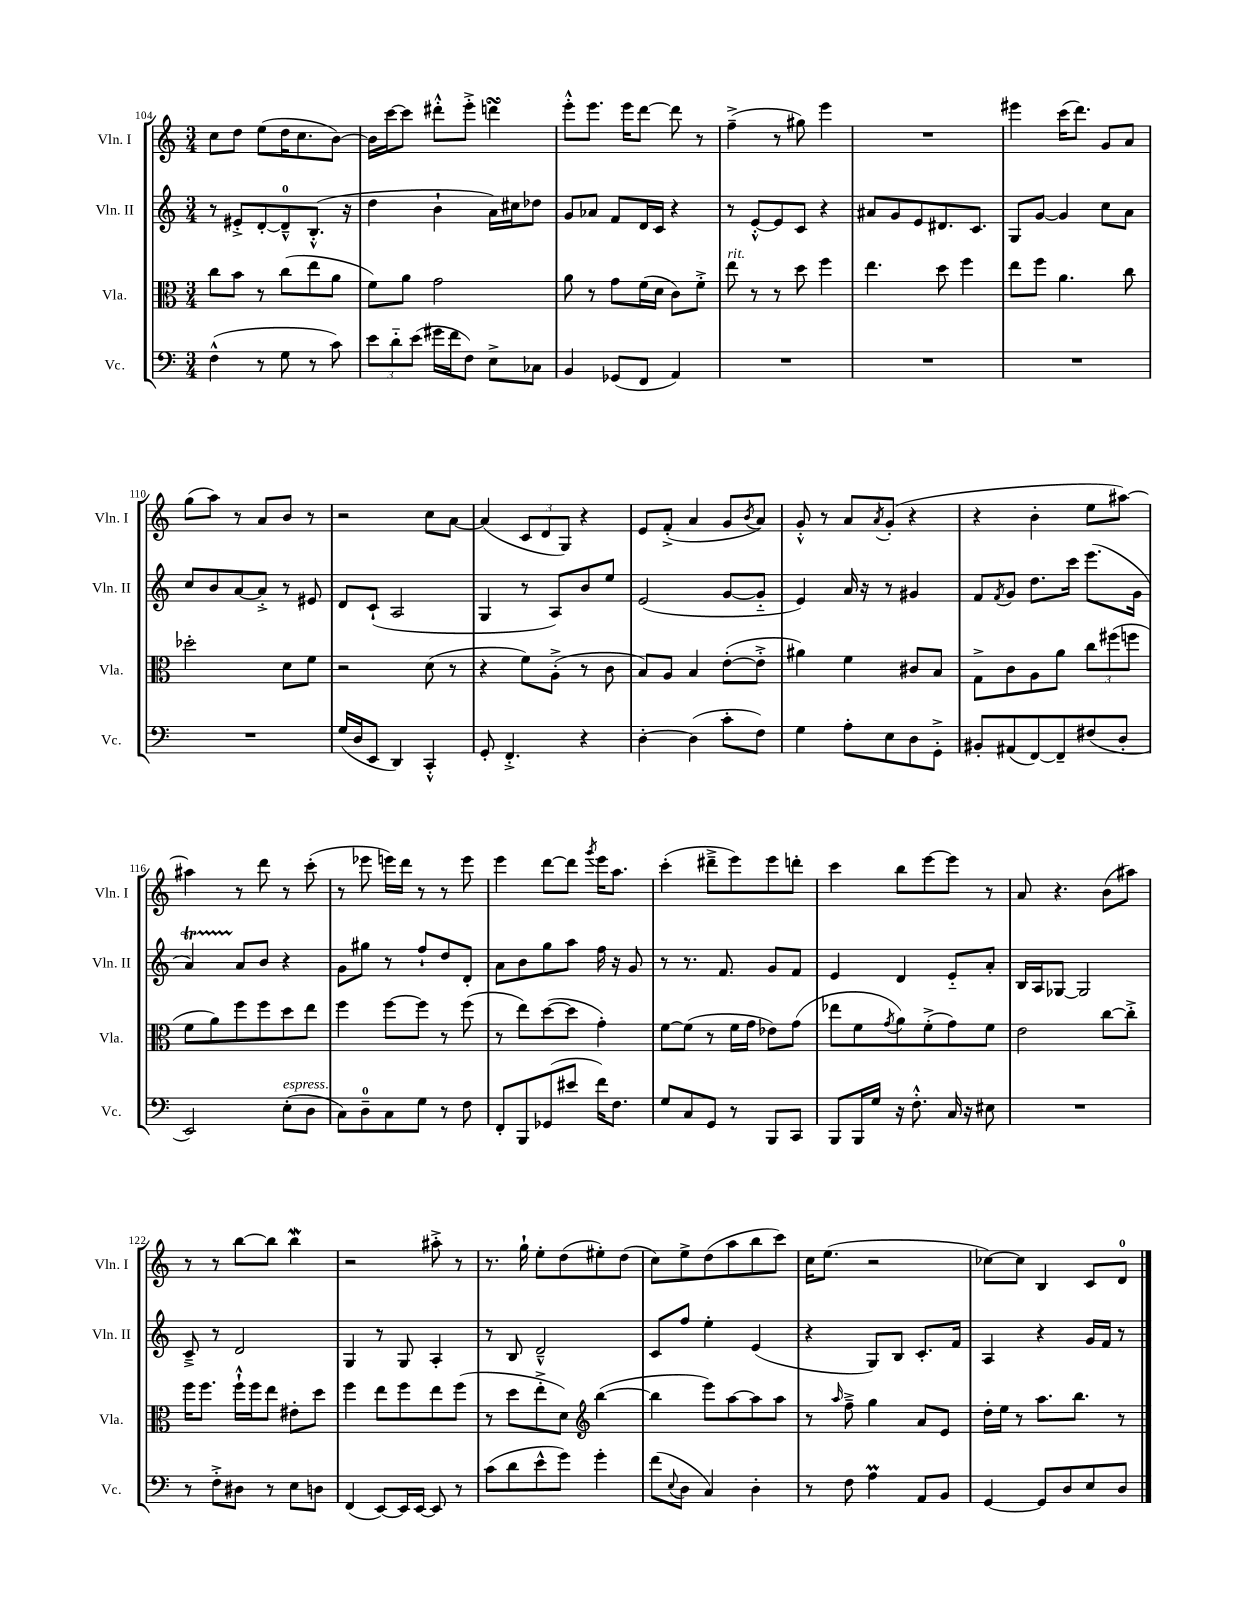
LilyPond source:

<<
\new StaffGroup <<
\new Staff = "s0" \with { instrumentName = "Vln. I" shortInstrumentName = "Vln. I" } {
    \clef treble \key c \major \numericTimeSignature \time 3/4
    c''8 d''8 e''8( d''16 c''8. b'8~) |
    b'16 c'''16~ c'''8 dis'''8-.-^ e'''8-.-> d'''4\turn |
    e'''8-.-^ e'''8. e'''16 d'''8~ d'''8 r8 |
    f''4--->( r8 gis''8) e'''4 |
    R2. |
    eis'''4 c'''16( d'''8.) g'8 a'8 |
    g''8( a''8) r8 a'8 b'8 r8 |
    r2 c''8 a'8~ |
    a'4( \tuplet 3/2 { c'8 d'8 g8) } r4 |
    e'8 f'8-.->( a'4 g'8 \acciaccatura { b'8 } a'8) |
    g'8-.-^ r8 a'8 \acciaccatura { a'8 } g'8-.( r4 |
    r4 b'4-. e''8 ais''8~) |
    ais''4 r8 d'''8 r8 c'''8-.( |
    r8 ees'''8 e'''16) d'''16 r8 r8 e'''8 |
    e'''4 d'''8~ d'''8 \acciaccatura { g'''8 } e'''16 a''8. |
    c'''4-.( dis'''8---> e'''8) e'''8 d'''8-. |
    c'''4 b''8 e'''8~ e'''8 r8 |
    a'8 r4. b'8( ais''8) |
    r8 r8 b''8~ b''8 b''4\mordent |
    r2 ais''8-.-> r8 |
    r8. g''16-! e''8-. d''8( eis''8-.) d''8( |
    c''8) e''8-> d''8( a''8 b''8 c'''8) |
    c''16 e''8.( r2 |
    ces''8~) ces''8 b4 c'8 d'8-0 \bar "|." |
}
\new Staff = "s1" \with { instrumentName = "Vln. II" shortInstrumentName = "Vln. II" } {
    \clef treble \key c \major \numericTimeSignature \time 3/4
    r8 eis'8-.-> d'8~-. d'8-0---^ b8.-.-^( r16 |
    d''4 b'4-! a'16) cis''16 des''8 |
    g'8 aes'8 f'8 d'16 c'16 r4 |
    r8 e'8~-.-^ e'8 c'8 r4 |
    ais'8 g'8 e'8 dis'8. c'8. |
    g8 g'8~ g'4 c''8 a'8 |
    c''8 b'8 a'8~ a'8-.-> r8 eis'8 |
    d'8 c'8-!( a2 |
    g4 r8 a8) b'8 e''8 |
    e'2( g'8~ g'8-_ |
    e'4) a'16 r16 r8 gis'4 |
    f'8 \acciaccatura { f'8 } g'8 d''8. c'''16 e'''8.( g'16 |
    a'4\startTrillSpan) a'8\stopTrillSpan b'8 r4 |
    g'8 gis''8 r8 f''8-! d''8 d'8-. |
    a'8 b'8 g''8 a''8 f''16 r16 g'8 |
    r8 r8. f'8. g'8 f'8 |
    e'4 d'4 e'8-_ a'8-. |
    b16 a16 ges8~ ges2 |
    c'8---> r8 d'2 |
    g4 r8 g8 a4-. |
    r8 b8 d'2---^ |
    c'8 f''8 e''4-. e'4( |
    r4 g8) b8 c'8.-. f'16 |
    a4 r4 g'16 f'16 r8 \bar "|." |
}
\new Staff = "s2" \with { instrumentName = "Vla." shortInstrumentName = "Vla." } {
    \clef alto \key c \major \numericTimeSignature \time 3/4
    c''8 b'8 r8 c''8( e''8 a'8 |
    f'8) a'8 g'2 |
    a'8 r8 g'8 f'16( d'16 c'8) f'8-.-> |
    e''8^\markup { \italic "rit." } r8 r8 d''8 f''4 |
    e''4. d''8 f''4 |
    e''8 f''8 a'4. c''8 |
    des''2-. d'8 f'8 |
    r2 d'8( r8 |
    r4 f'8) a8-.->( r8 c'8 |
    b8) a8 b4 e'8~-.( e'8-.-> |
    ais'4) f'4 cis'8 b8 |
    g8-> c'8 a8 a'8 \tuplet 3/2 { c''8 fis''8( f''8 } |
    f'8 a'8) f''8 f''8 d''8 e''8 |
    f''4 f''8~ f''8 r8 f''8( |
    r8 e''8) d''8~( d''8 g'4-.) |
    f'8~ f'8( r8 f'16 g'16 ees'8) g'8( |
    ees''8 f'8 \acciaccatura { g'8 } a'8) f'8-.->( g'8) f'8 |
    e'2 c''8~ c''8-.-> |
    f''16 f''8. f''16-!-^ f''16 e''8 eis'8-. d''8 |
    f''4 e''8 f''8 e''8 f''8( |
    r8 d''8 e''8-.-> d'8) \clef treble b''4~( |
    b''4 e'''8) a''8~ a''8 a''8 |
    r8 \grace { a''16 } f''8---> g''4 a'8 e'8 |
    d''16-. e''16 r8 a''8. b''8. r8 \bar "|." |
}
\new Staff = "s3" \with { instrumentName = "Vc." shortInstrumentName = "Vc." } {
    \clef bass \key c \major \numericTimeSignature \time 3/4
    f4-^( r8 g8 r8 c'8) |
    \tuplet 3/2 { e'8 d'8-_ e'8( } gis'16 f'16 f8) e8-> ces8 |
    b,4 ges,8( f,8 a,4) |
    R2. |
    R2. |
    R2. |
    R2. |
    g16( d16 e,8 d,4) c,4-.-^ |
    g,8-. f,4.-.-> r4 |
    d4~-. d4( c'8-. f8) |
    g4 a8-. e8 d8 g,8-.-> |
    bis,8-. ais,8( f,8~) f,8-- fis8( d8-. |
    e,2) e8-.^\markup { \italic "espress." }( d8 |
    c8) d8-0-- c8 g8 r8 f8 |
    f,8-. b,,8 ges,8( eis'8 f'16) f8. |
    g8 c8 g,8 r8 b,,8 c,8 |
    b,,8 b,,16 g16 r16 f8.-.-^ c16 r16 eis8 |
    R2. |
    r8 f8-.-> dis8 r8 e8 d8 |
    f,4( e,8~) e,16 e,16~ e,8 r8 |
    c'8( d'8 e'8-^ g'8) g'4-. |
    f'8( \appoggiatura { e8 } d8 c4) d4-. |
    r8 f8 a4\prall a,8 b,8 |
    g,4~ g,8 d8 e8 d8 \bar "|." |
}
>>
>>
\layout { \context { \Score currentBarNumber = #104 } }
